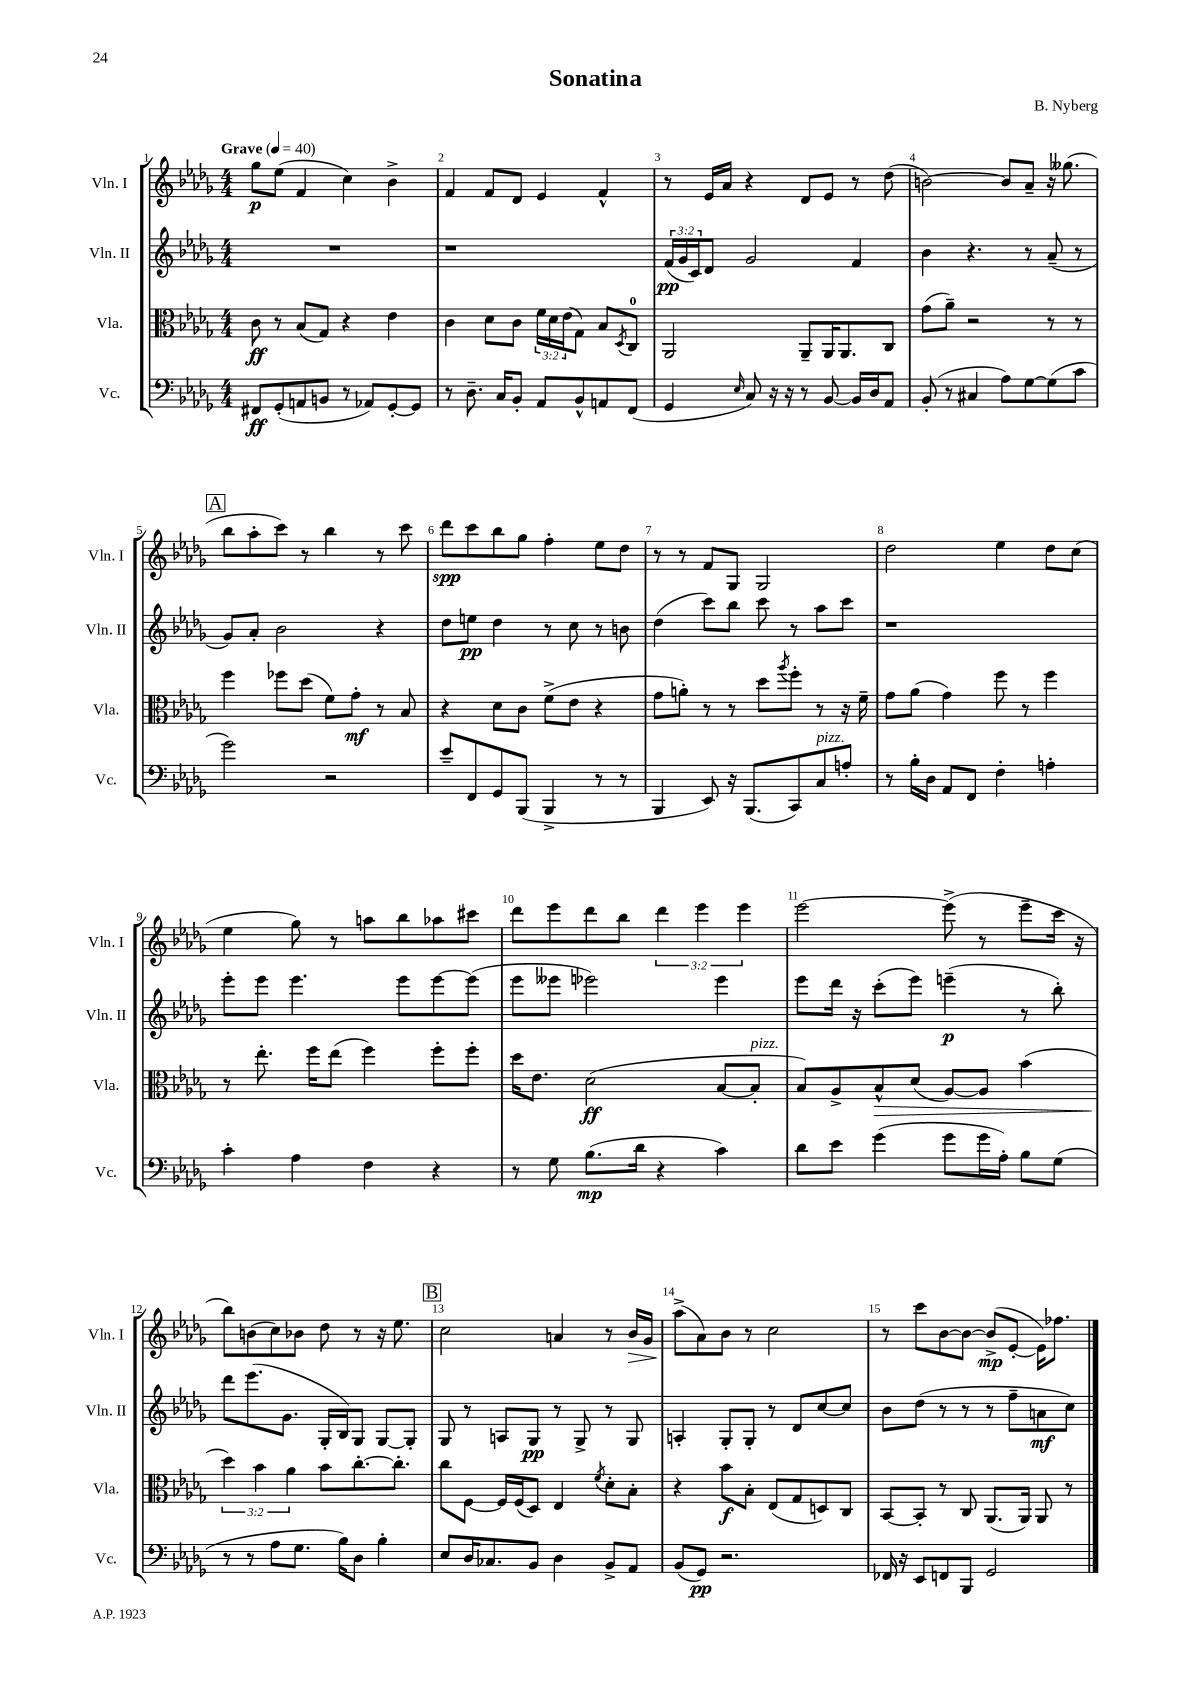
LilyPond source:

\header { title = "Sonatina" composer = "B. Nyberg" }
<<
\new StaffGroup <<
\new Staff = "s0" \with { instrumentName = "Vln. I" shortInstrumentName = "Vln. I" } {
    \clef treble \key des \major \numericTimeSignature \time 4/4 \override Staff.TupletNumber.text = #tuplet-number::calc-fraction-text \tempo "Grave" 4 = 40
    ges''8\p ees''8( f'4 c''4) bes'4-> |
    f'4 f'8 des'8 ees'4 f'4-^ |
    r8 ees'16 aes'16 r4 des'8 ees'8 r8 des''8( |
    b'2~) b'8 aes'8-- r16 geses''8.( |
    \mark \markup { \box "A" } bes''8 aes''8-. c'''8) r8 bes''4 r8 c'''8 |
    des'''8\spp c'''8 bes''8 ges''8 f''4-. ees''8 des''8 |
    r8 r8 f'8 ges8 ges2 |
    des''2 ees''4 des''8 c''8( |
    ees''4 ges''8) r8 a''8 bes''8 aes''8 cis'''8 |
    des'''8 ees'''8 des'''8 bes''8 \tuplet 3/2 { des'''4 ees'''4 ees'''4 } |
    ees'''2~ ees'''8->( r8 ees'''8-- c'''16 r16 |
    bes''8) b'8( c''8) bes'8 des''8 r8 r16 ees''8. |
    \mark \markup { \box "B" } c''2 a'4 r8 bes'16\> ges'16 |
    aes''8->\!( aes'8) bes'8 r8 c''2 |
    r8 c'''8 bes'8~ bes'8~ bes'8->\mp( ees'8~-. ees'16) fes''8. \bar "|." |
}
\new Staff = "s1" \with { instrumentName = "Vln. II" shortInstrumentName = "Vln. II" } {
    \clef treble \key des \major \numericTimeSignature \time 4/4 \override Staff.TupletNumber.text = #tuplet-number::calc-fraction-text
    R1 |
    r1 |
    \tuplet 3/2 { f'16\pp( ges'16 c'16) } des'8 ges'2 f'4 |
    bes'4 r4. r8 aes'8--( r8 |
    \mark \markup { \box "A" } ges'8) aes'8-. bes'2 r4 |
    des''8 e''8\pp des''4 r8 c''8 r8 b'8 |
    des''4( c'''8) bes''8 c'''8 r8 aes''8 c'''8 |
    r1 |
    ees'''8-. ees'''8 ees'''4. ees'''8 ees'''8~ ees'''8( |
    ees'''8 eeses'''8 ees'''2) ees'''4 |
    ees'''8 des'''16 r16 c'''8-.( ees'''8) e'''4--\p( r8 bes''8-.) |
    des'''8 ees'''8.( ges'8. ges16-. bes16) ges8 ges8~ ges8-. |
    \mark \markup { \box "B" } ges8 r8 a8 ges8\pp r8 ges8-> r8 ges8 |
    a4-. ges8-. ges8-. r8 des'8 c''8~ c''8 |
    bes'8 des''8( r8 r8 r8 f''8-- a'8\mf c''8) \bar "|." |
}
\new Staff = "s2" \with { instrumentName = "Vla." shortInstrumentName = "Vla." } {
    \clef alto \key des \major \numericTimeSignature \time 4/4 \override Staff.TupletNumber.text = #tuplet-number::calc-fraction-text
    c'8\ff r8 bes8( ges8) r4 ees'4 |
    c'4 des'8 c'8 \tuplet 3/2 { f'16 des'16 ees'16( } ges8) bes8 \acciaccatura { des8 } c8-0 |
    aes,2 aes,8-- aes,16 aes,8. c8 |
    ges'8( aes'8--) r2 r8 r8 |
    \mark \markup { \box "A" } f''4 fes''8 des''8( f'8) ges'8-.\mf r8 bes8 |
    r4 des'8 c'8 f'8->( ees'8 r4 |
    ges'8 a'8-.) r8 r8 des''8 \acciaccatura { aes''8 } f''8-. r8 r16 f'16-- |
    ges'8 aes'8( ges'4) f''8 r8 f''4 |
    r8 ees''8.-. f''16 ees''8( f''4) f''8-. f''8-. |
    des''16 ees'8. des'2\ff( bes8~ bes8-.^\markup { \italic "pizz." } |
    bes8) aes8-> bes8-^\> des'8( aes8~) aes8 bes'4( |
    \tuplet 3/2 { des''4\!) bes'4 aes'4 } bes'8 c''8.~-. c''8.-. |
    \mark \markup { \box "B" } c''8 f8~ f16 f16( des8) ees4 \acciaccatura { f'8 } des'8-. bes8-. |
    r4 bes'8\f bes8-. ees8( ges8 d8) c8 |
    bes,8~ bes,8-. r8 c8 aes,8.( aes,16) aes,8 r8 \bar "|." |
}
\new Staff = "s3" \with { instrumentName = "Vc." shortInstrumentName = "Vc." } {
    \clef bass \key des \major \numericTimeSignature \time 4/4
    fis,8\ff ges,8-.( a,8 b,8 r8 aes,8) ges,8~-. ges,8 |
    r8 des8.-- c16 bes,8-. aes,8 bes,8-^ a,8 f,8( |
    ges,4 \grace { ees16 } c8) r16 r16 r8 bes,8~ bes,16 des16 aes,8 |
    bes,8-.( r8 cis4 aes8) ges8~ ges8( c'8 |
    \mark \markup { \box "A" } ges'2) r2 |
    ees'8-- f,8 ges,8 bes,,8( bes,,4-> r8 r8 |
    bes,,4 ees,8) r16 bes,,8.( c,8) c8^\markup { \italic "pizz." } a8-. |
    r8 bes16-. des16 aes,8 f,8 f4-. a4-. |
    c'4-. aes4 f4 r4 |
    r8 ges8 bes8.\mp( des'16 r4 c'4) |
    des'8 ees'8 ges'4( ges'8 ges'16 aes16-.) bes8 ges8( |
    r8 r8 aes8 ges8. bes16) des8 bes4-. |
    \mark \markup { \box "B" } ees8 des16 ces8. bes,8 des4 bes,8-> aes,8 |
    bes,8( ges,8\pp) r2. |
    fes,16 r16 ees,8 f,8 bes,,8 ges,2 \bar "|." |
}
>>
>>
\layout { \context { \Score \override BarNumber.break-visibility = ##(#f #t #t) barNumberVisibility = #all-bar-numbers-visible } }
